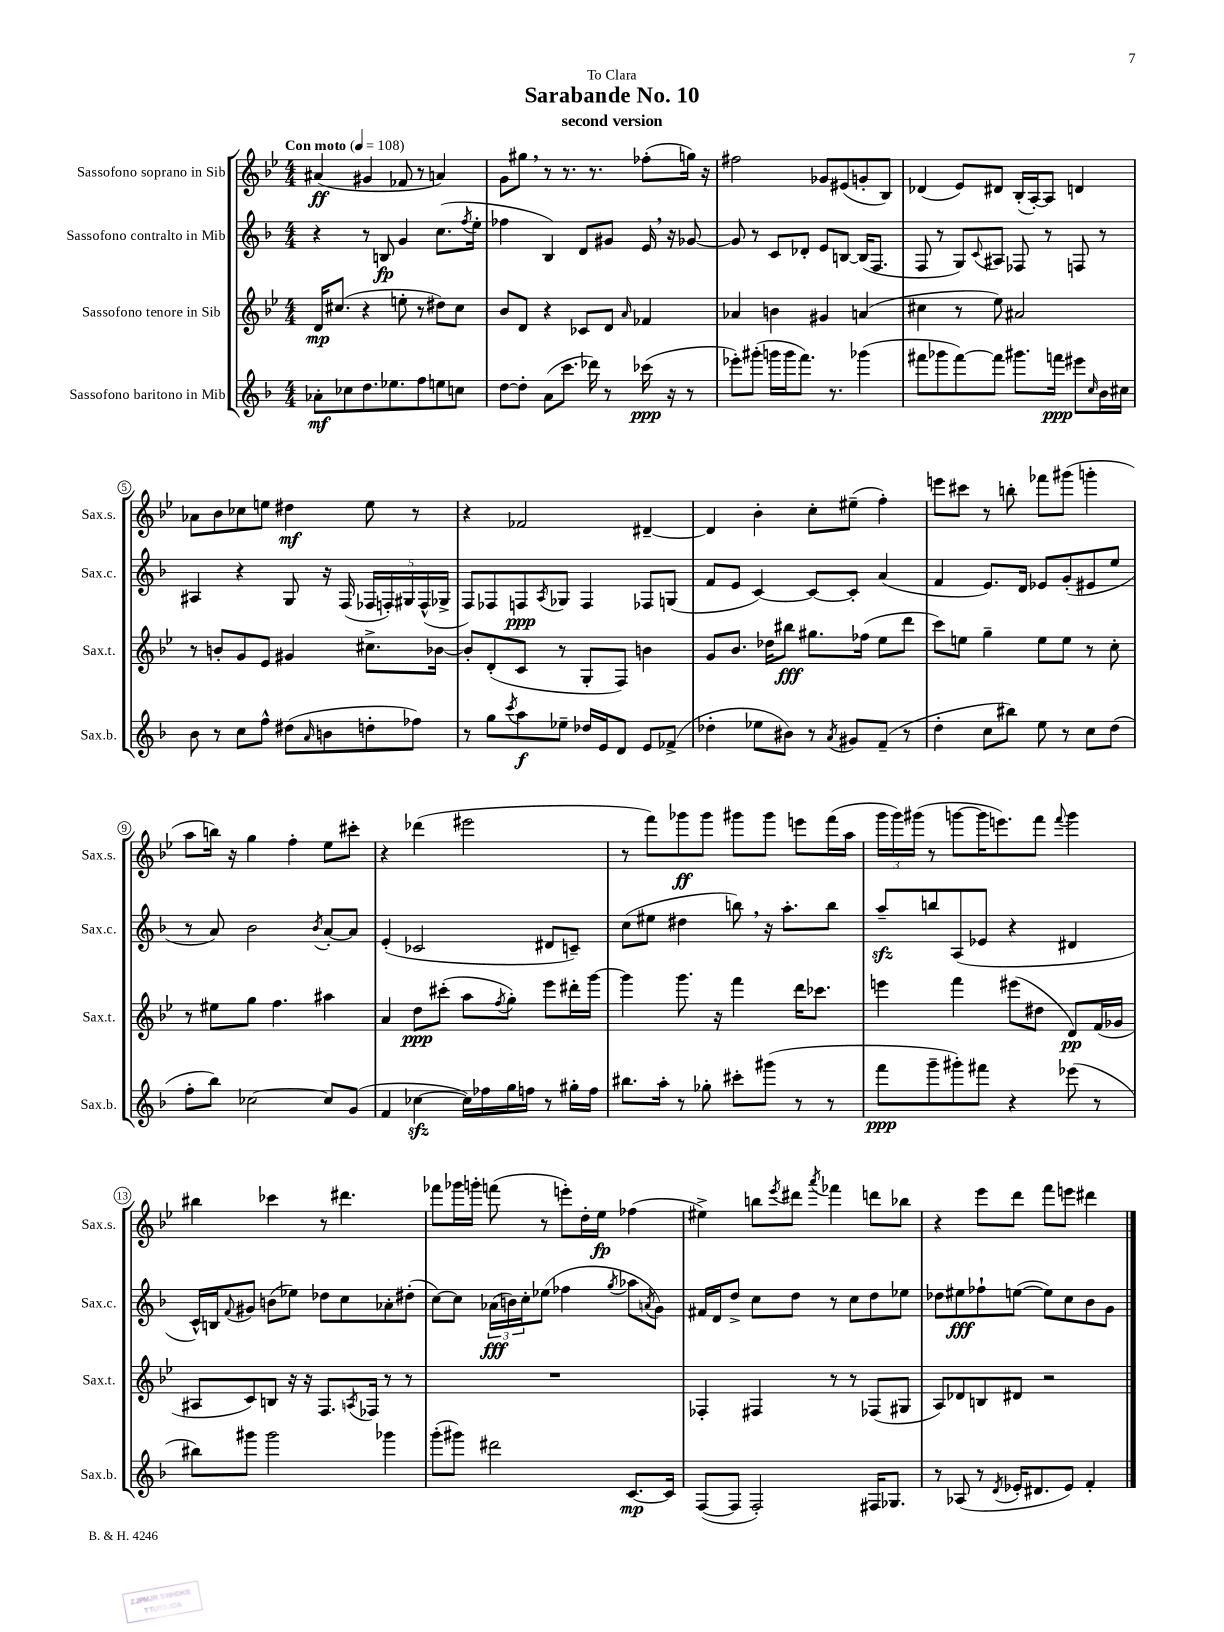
\header { title = "Sarabande No. 10" subtitle = "second version" dedication = "To Clara" }
<<
\new StaffGroup <<
\new Staff = "s0" \with { instrumentName = "Sassofono soprano in Sib" shortInstrumentName = "Sax.s." } {
    \clef treble \key bes \major \numericTimeSignature \time 4/4 \tempo "Con moto" 4 = 108
    ais'4\ff( gis'4 fes'8 r8 a'4) |
    g'8 gis''8 \breathe r8 r8. r8. fes''8-.( g''16) r16 |
    fis''2 ges'8 eis'8( g'8-. bes8) |
    des'4( ees'8) dis'8 bes16-.( a16~-.) a8 d'4 |
    aes'8 bes'8 ces''8 e''8 dis''4\mf e''8 r8 |
    r4 fes'2 dis'4~-- |
    dis'4 bes'4-. c''8-. eis''8--( f''4-.) |
    e'''8 cis'''8 r8 b''8-. fes'''8 gis'''8( g'''4-. |
    a''8 b''16) r16 g''4 f''4-. ees''8 cis'''8-. |
    r4 des'''4( eis'''2 |
    r8 f'''8) ges'''8\ff ges'''8 gis'''8 gis'''8 e'''8 f'''16( a''16 |
    \tuplet 3/2 { g'''16 g'''16) gis'''16( } r8 g'''8~ g'''16 e'''8.) f'''8 \appoggiatura { f'''8 } g'''4 |
    bis''4 ces'''4 r8 dis'''4. |
    fes'''8 ges'''16 g'''16-. f'''8( r8 e'''8-.) d''16-. ees''16\fp fes''4( |
    eis''4->) b''8 \acciaccatura { ees'''8 } dis'''8 \acciaccatura { a'''8 } fes'''4 d'''8 bes''8 |
    r4 ees'''8 d'''8 f'''8 e'''8 dis'''4 \bar "|." |
}
\new Staff = "s1" \with { instrumentName = "Sassofono contralto in Mib" shortInstrumentName = "Sax.c." } {
    \clef treble \key f \major \numericTimeSignature \time 4/4
    r4 r8 b8\fp g'4 c''8.( \acciaccatura { f''8 } e''16-. |
    fes''4 bes4) d'8 gis'8 e'16 \breathe r16 ges'8~ |
    ges'8 r8 c'8 des'8-. e'8 b8~ b16( f8. |
    f8 r8 g8) \appoggiatura { c'8 } ais8 fes8 r8 f8 r8 |
    ais4 r4 g8 r16 f16( \tuplet 5/4 { fes16 f16-.) gis16 f16-^( ges16-> } |
    f8) fes8 f8\ppp \acciaccatura { a8 } ges8 f4 fes8 g8( |
    f'8 e'8 c'4~) c'8~ c'8-. a'4( |
    f'4 e'8.) d'16 ees'8 g'8-.( eis'8 e''8 |
    r8 a'8) bes'2 \acciaccatura { bes'8 } a'8~-. a'8 |
    e'4-.( ces'2 dis'8 c'8--) |
    c''8( eis''8 dis''4 b''8) \breathe r16 a''8.-. b''8 |
    a''8--\sfz b''8 a8( ees'8 r4 dis'4 |
    c'16-^) b16 \appoggiatura { f'8 } gis'8 b'8( ees''8) des''8 c''8 aes'8-. dis''8-.( |
    c''8~) c''8 \tuplet 3/2 { aes'16\fff( b'16) c''16-. } ees''8( fes''4 \acciaccatura { g''8 } aes''8 \acciaccatura { a'8 } g'8) |
    fis'16 d'16 d''8-> c''8 d''8 r8 c''8 d''8 ees''8 |
    des''8 eis''8\fff fes''8-! e''8~( e''8) c''8 bes'8 g'8 \bar "|." |
}
\new Staff = "s2" \with { instrumentName = "Sassofono tenore in Sib" shortInstrumentName = "Sax.t." } {
    \clef treble \key bes \major \numericTimeSignature \time 4/4
    d'16\mp cis''8.( r4 e''8-. r8 dis''8) cis''8 |
    bes'8 d'8 r4 ces'8 d'8 \grace { a'16 } fes'4 |
    aes'4 b'4 gis'4 a'4( |
    cis''4 r8 ees''8) ais'2 |
    r8 b'8-. g'8 ees'8 gis'4 cis''8.-> bes'16~ |
    bes'8-. d'8-.( c'8 r8 g8-. f8) b'4 |
    g'8 bes'8. des''16 bis''8\fff gis''8. fes''16( ees''8 d'''8 |
    c'''8) e''8 g''4-- e''8 e''8 r8 c''8-. |
    r8 eis''8 g''8 f''4. ais''4 |
    a'4 d''8\ppp cis'''8-.( a''8 \acciaccatura { f''8 } g''8-.) ees'''8 dis'''16-. g'''16~ |
    g'''4 g'''8. r16 f'''4 d'''16 ces'''8. |
    e'''4 f'''4 eis'''8( dis''8 d'8\pp) f'16( ges'16 |
    ais8 c'8) b8 r16 r16 f8. \acciaccatura { a8 } fes16 r8 r8 |
    R1 |
    fes4-. fis4 r8 r8 fes8( gis8 |
    a8) des'8 b8 dis'8 r2 \bar "|." |
}
\new Staff = "s3" \with { instrumentName = "Sassofono baritono in Mib" shortInstrumentName = "Sax.b." } {
    \clef treble \key f \major \numericTimeSignature \time 4/4
    aes'8-.\mf ces''8 d''8. ees''8. f''8 e''8 c''8 |
    d''8~ d''8-. a'8( c'''8. des'''16) r8 ces'''16\ppp( r16 r8 |
    ees'''8-.) gis'''8-.( g'''16 g'''16 f'''8.) r8. ges'''4( |
    fis'''8 ges'''8 fis'''8~) fis'''8 gis'''8. f'''16\ppp eis'''8 \grace { c''16 } bes'16 cis''16 |
    bes'8 r8 c''8 f''8-^ dis''8( \grace { a'16 } b'8 d''8-. fes''8) |
    r8 g''8 \acciaccatura { c'''8 } a''8\f ees''8-- des''16 e'16 d'8 e'8 fes'8->( |
    des''4-. ees''8 bis'8) r8 \acciaccatura { a'8 } gis'8 f'8--( r8 |
    d''4-. c''8 bis''8) e''8 r8 c''8 d''8( |
    f''8-. bes''8) ces''2~ ces''8 g'8( |
    f'4 ces''4~\sfz ces''16) fes''16 g''16 f''16 r8 gis''16-. f''16 |
    bis''8. a''16-. r8 ges''8-. cis'''8-. gis'''8( r8 r8 |
    f'''8\ppp g'''8-- gis'''8-.) fis'''8 r4 ees'''8( r8 |
    bis''8) gis'''8 gis'''2 ges'''4 |
    g'''8-.( gis'''8) dis'''2 c'8.~\mp c'16 |
    f8~( f8 f2-.) fis16 ges8. |
    r8 aes8( r8 \acciaccatura { d'8 } ees'16-. dis'8. ees'8) f'4-. \bar "|." |
}
>>
>>
\layout { \context { \Score \override BarNumber.stencil = #(make-stencil-circler 0.1 0.3 ly:text-interface::print) } }
